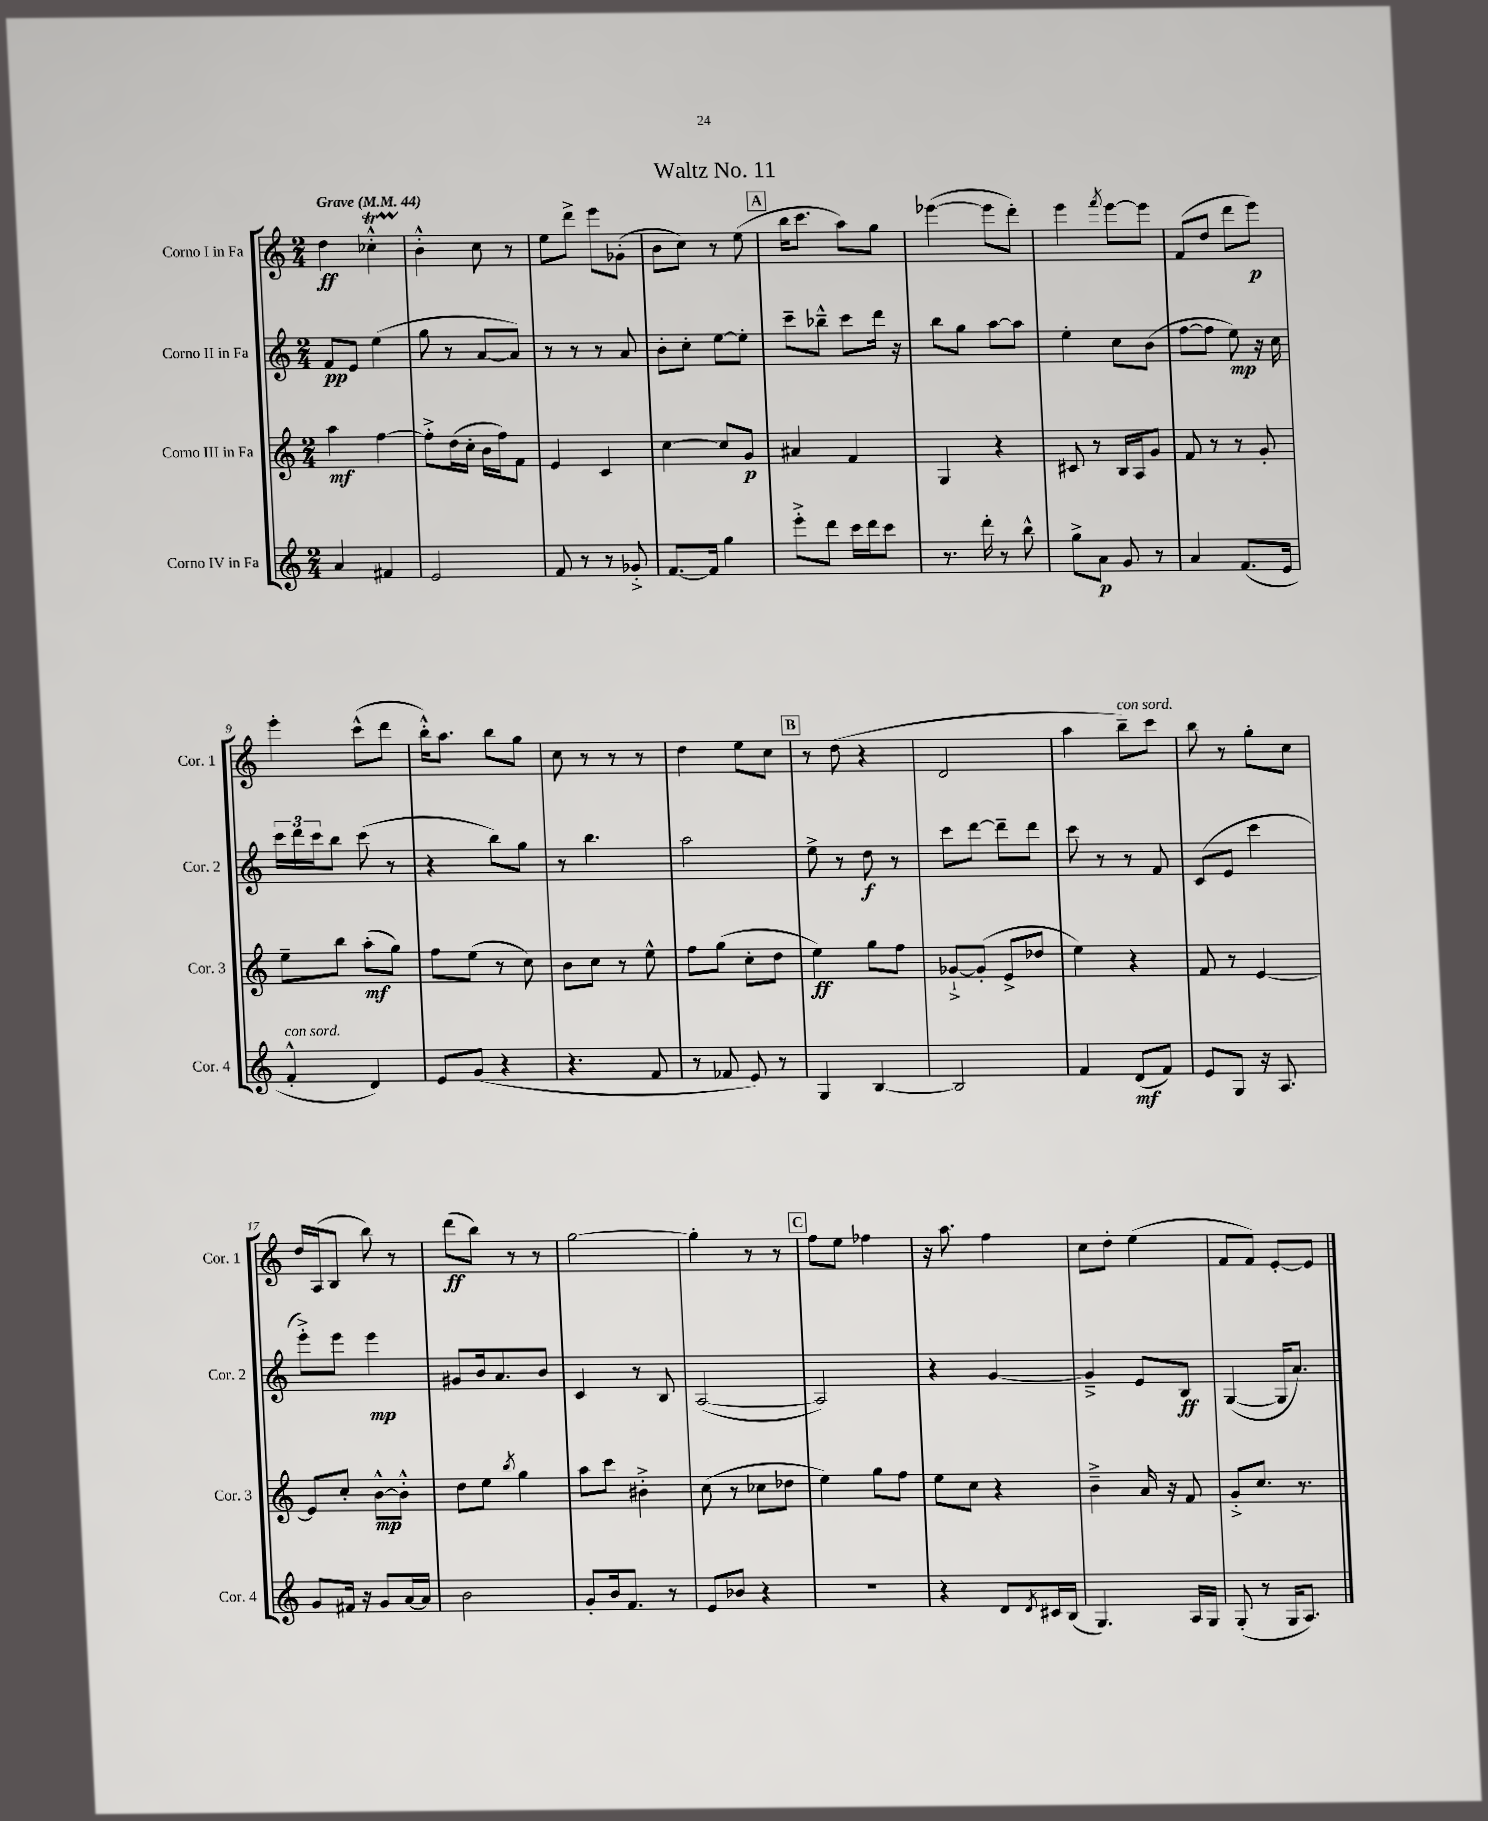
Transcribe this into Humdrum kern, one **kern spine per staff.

**kern	**kern	**kern	**kern
*staff4	*staff3	*staff2	*staff1
*clefG2	*clefG2	*clefG2	*clefG2
*k[]	*k[]	*k[]	*k[]
*M2/4	*M2/4	*M2/4	*M2/4
*MM44	*MM44	*MM44	*MM44
4a/	4aa\	8f/L	4dd\
.	.	8e/J	.
4f#/	[4ff\	(4ee\	4cc-'^^\
=	=	=	=
2e/	8ff'^\]L	8gg\	4b'^^\
.	(16dd\L	8r	.
.	16cc'\JJ	.	.
.	16b\LL	[8a/L	8cc\
.	16ff\J)	.	.
.	8f\J	8a/]J)	8r
=	=	=	=
8f/	4e/	8r	8ee\L
8r	.	8r	8ddd^\J
8r	4c/	8r	8eee\L
8g-'^/	.	8a/	(8g-'\J
=	=	=	=
[8.f/L	[4cc\	8b'\L	8b\L
.	.	8cc'\J	8cc\J)
16f/]Jk	.	.	.
4gg\	8cc/]L	[8ee\L	8r
.	8g/J	8ee'\]J	(8ee\
=	=	=	=
8eee'^\L	4a#/	8ccc~\L	16bb\LK
.	.	.	8.ccc\J
8ddd\J	.	8bb-~^^\J	.
16ccc\LL	4f/	8ccc\L	8aa\L)
16ddd\J	.	.	.
8ccc\J	.	16ddd\Jk	8gg\J
.	.	16r	.
=	=	=	=
8.r	4G/	8bb\L	([4eee-\
.	.	8gg\J	.
16ddd'\	.	.	.
8r	4r	[8aa\L	8eee-\]L
8bb^^\	.	8aa\]J	8ddd'\J)
=	=	=	=
8gg^\L	8c#/	4ee'\	4eee\
8a\J	8r	.	.
.	.	.	8qfff/
8g/	16B/LL	8cc\L	[8eee\L
.	16A/J	.	.
8r	8g/J	(8b\J	8eee\]J
=	=	=	=
4a/	8f/	[8ff\L	(8f/L
.	8r	8ff\]J	8dd/J
(8.f/L	8r	8ee\)	8ddd\L
.	8g'/	16r	8eee\J)
16e/Jk	.	16cc\	.
=	=	=	=
4f'^^/	8ee~\L	24ccc\LL	4eee'\
.	.	24ddd\	.
.	.	24ccc\J	.
.	8bb\J	8bb\J	.
4d/)	(8aa'\L	(8ccc\	(8ccc^^\L
.	8gg\J)	8r	8ddd\J
=	=	=	=
8e/L	8ff\L	4r	16bb'^^\LK)
.	.	.	8.aa\J
(8g/J	(8ee\J	.	.
4r	8r	8bb\L)	8bb\L
.	8cc\)	8gg\J	8gg\J
=	=	=	=
4.r	8b\L	8r	8cc\
.	8cc\J	4.bb\	8r
.	8r	.	8r
8f/	8ee^^\	.	8r
=	=	=	=
8r	8ff\L	2aa\	4dd\
8f-/	(8gg\J	.	.
8e/)	8cc'\L	.	8ee\L
8r	8dd\J	.	8cc\J
=	=	=	=
4G/	4ee\)	8ee^\	8r
.	.	8r	(8dd\
[4B/	8gg\L	8dd\	4r
.	8ff\J	8r	.
=	=	=	=
2B/]	[8g-`^/L	8ccc\L	2d/
.	(8g-'/]J	[8ddd\J	.
.	8e^/L	8ddd~\]L	.
.	8dd-/J	8ddd\J	.
=	=	=	=
4f/	4ee\)	8ccc\	4aa\
.	.	8r	.
(8d/L	4r	8r	8bb~\L)
8f/J)	.	8f/	8ccc\J
=	=	=	=
8e/L	8f/	(8c/L	8bb\
8G/J	8r	8e/J	8r
16r	[4e/	4ccc\	8gg'\L
8.A/	.	.	.
.	.	.	8cc\J
=	=	=	=
8g/L	8e/]L	8eee'^\L)	16dd/LL
.	.	.	(16A/J
16f#/Jk	8cc'/J	8eee\J	8B/J
16r	.	.	.
8g/L	[8b^^\L	4eee\	8bb\)
[16a/L	8b'^^\]J	.	8r
16a/]JJ	.	.	.
=	=	=	=
2b\	8dd\L	8g#/L	(8ddd\L
.	8ee\J	16b/k	8bb\J)
.	.	8.a/	.
.	8qbb/	.	.
.	4gg\	.	8r
.	.	8b/J	8r
=	=	=	=
8g'/L	8aa\L	4c/	[2gg\
16b/k	8ccc\J	.	.
8.f/J	.	.	.
.	4b#'^\	8r	.
8r	.	8B/	.
=	=	=	=
8e/L	(8cc\	([2A/	4gg'\]
8b-/J	8r	.	.
4r	8cc-\L	.	8r
.	8dd-\J	.	8r
=	=	=	=
2r	4ee\)	2A/])	8ff\L
.	.	.	8ee\J
.	8gg\L	.	4ff-\
.	8ff\J	.	.
=	=	=	=
4r	8ee\L	4r	16r
.	.	.	8.aa\
.	8cc\J	.	.
8d/L	4r	[4g/	4ff\
8qd/	.	.	.
16c#/L	.	.	.
(16B/JJ	.	.	.
=	=	=	=
4.G/)	4b~^\	4g~^/]	8cc\L
.	.	.	8dd'\J
.	16a/	8e/L	(4ee\
.	16r	.	.
16A/LL	8f/	8B/J	.
16G/JJ	.	.	.
=	=	=	=
(8G'/	8g'^/L	([4G/	8f/L
8r	8.cc/J	.	8f/J)
16G/LK	.	16G/]LK	[8e'/L
8.A/J)	8.r	8.a/J)	.
.	.	.	8e/]J
==	==	==	==
*-	*-	*-	*-
